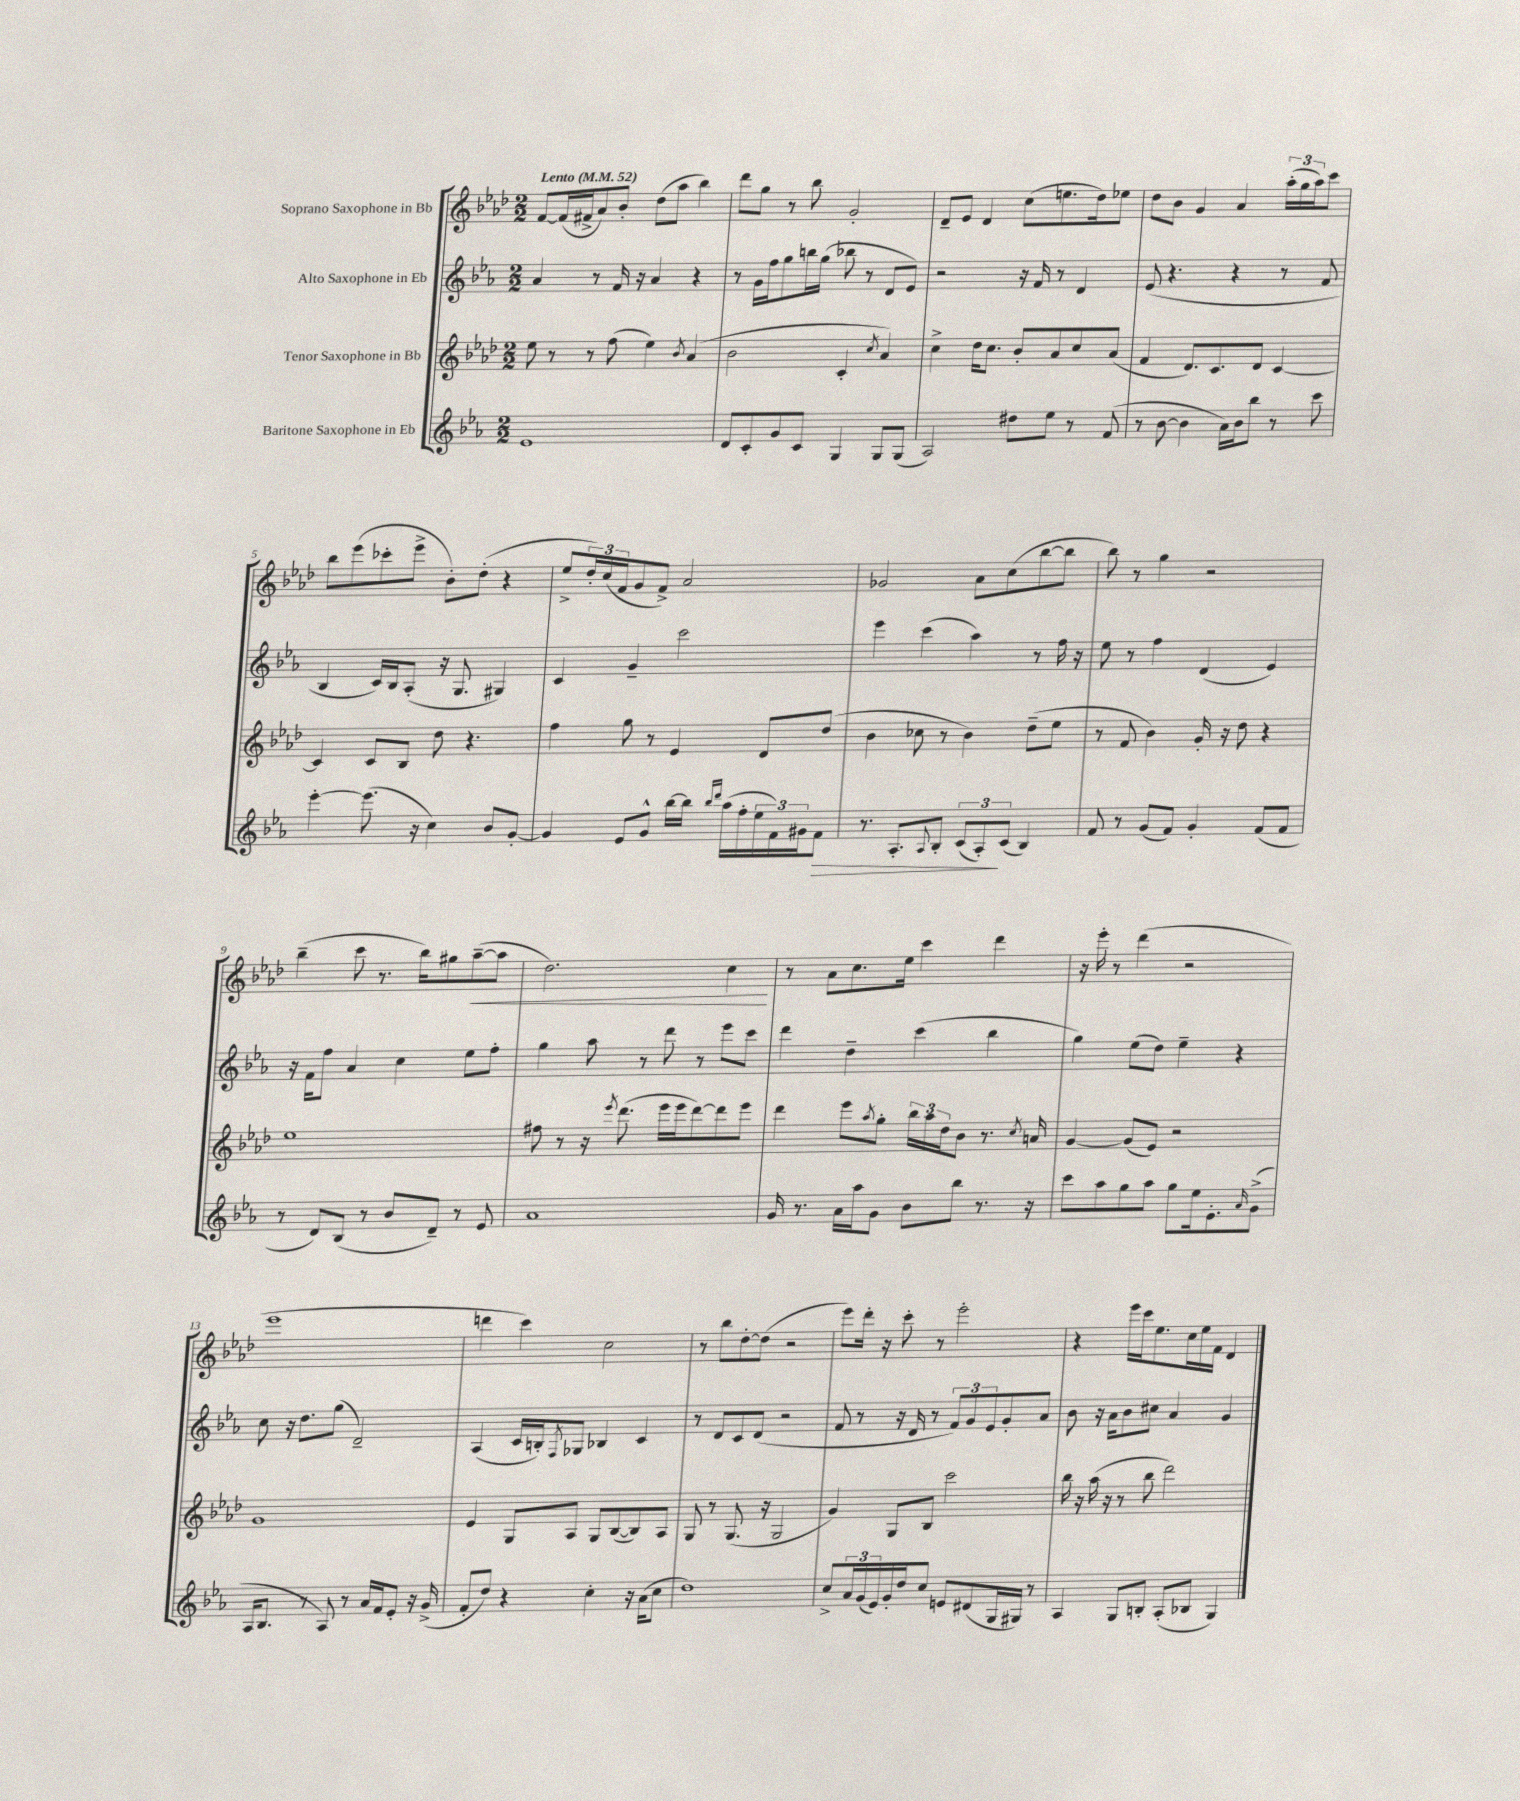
<<
\new StaffGroup <<
\new Staff = "s0" \with { instrumentName = "Soprano Saxophone in Bb" } {
    \clef treble \key aes \major \numericTimeSignature \time 2/2 \tempo "Lento" 4 = 52
    f'8~ f'16( fis'16-> aes'8) bes'8-. des''8( aes''8 bes''4) |
    des'''8 g''8 r8 bes''8 g'2-. |
    des'8-- ees'8 des'4 c''8( e''8. des''16) ees''8 |
    des''8 bes'8 g'4 aes'4 \tuplet 3/2 { aes''16-.( g''16 aes''16) } c'''8 |
    bes''8 ees'''8( ces'''8-. ees'''8-> bes'8-.) des''8-.( r4 |
    ees''8-> \tuplet 3/2 { des''16-.) c''16( f'16 } g'8 f'8->) aes'2 |
    ges'2 aes'8 c''8( bes''8~ bes''8 |
    bes''8) r8 g''4 r2 |
    bes''4--( c'''8 r8. bes''16) gis''8 aes''8~--\<( aes''8 |
    des''2.) c''4\! |
    r8 aes'8 c''8. ees''16 c'''4 des'''4 |
    r16 ees'''16-. r8 des'''4( r2 |
    ees'''1 |
    d'''4 c'''4) c''2 |
    r8 bes''8 des''8~-. des''8( r2 |
    ees'''8) des'''16-. r16 c'''8-. r8 ees'''2-. |
    r4 ees'''16 c'''16 ees''8. c''16 ees''16 f'16 des'4 \bar "|." |
}
\new Staff = "s1" \with { instrumentName = "Alto Saxophone in Eb" } {
    \clef treble \key ees \major \numericTimeSignature \time 2/2
    aes'4 r8 f'16 r16 aes'4 r4 |
    r8 g'16 f''16 g''8 b''16 g''16( bes''8 r8 d'8 ees'8) |
    r2 r16 f'16 r8 d'4 |
    ees'8( r4. r4 r8 f'8 |
    bes4 c'16) bes16 aes8-.( r16 g8. gis4) |
    c'4 g'4-- c'''2 |
    ees'''4 c'''4( aes''4) r8 f''16 r16 |
    ees''8 r8 f''4 d'4( ees'4) |
    r16 f'16 f''8 aes'4 c''4 ees''8 f''8-. |
    g''4 aes''8 r8 d'''8 r8 ees'''8 c'''8 |
    d'''4 d''4-- c'''4( bes''4 |
    g''4) ees''8( d''8) ees''4-- r4 |
    c''8 r16 d''8. g''8( d'2--) |
    aes4( c'16 b16-.) \acciaccatura { f8 } ges8 bes4 c'4 |
    r8 d'8 c'8 d'8( r2 |
    f'8 r8 r16 d'16 r8 \tuplet 3/2 { f'8) g'8 ees'8 } g'8-. aes'8 |
    bes'8 r16 aes'16 bes'8 cis''8 aes'4 g'4 \bar "|." |
}
\new Staff = "s2" \with { instrumentName = "Tenor Saxophone in Bb" } {
    \clef treble \key aes \major \numericTimeSignature \time 2/2
    ees''8 r8 r8 f''8( ees''4) \acciaccatura { bes'8 } aes'4( |
    bes'2 c'4-. \acciaccatura { c''8 } aes'4) |
    c''4-> des''16 c''8. bes'8-. aes'8 c''8 aes'8( |
    f'4 des'8.) c'8. des'8 c'4~ |
    c'4 c'8 bes8 des''8 r4. |
    f''4 g''8 r8 ees'4 des'8 des''8( |
    bes'4 ces''8 r8 bes'4) des''8--( ees''8 |
    r8 f'8 bes'4) g'16-. r16 des''8 r4 |
    ees''1 |
    fis''8 r8 r16 \acciaccatura { ees'''8 } des'''8.( ees'''16 ees'''16 des'''8~) des'''8 ees'''8 |
    des'''4 ees'''8 \acciaccatura { aes''8 } g''8-. \tuplet 3/2 { bes''16 aes''16 des''16 } bes'8 r8. \acciaccatura { c''8 } a'16 |
    g'4~ g'8( ees'8) r2 |
    g'1 |
    ees'4 g8 aes8 g8 bes8~( bes8) aes8 |
    g8 r8 g8.( r16 g2 |
    g'4) g8 bes8 c'''2 |
    bes''16 r16 aes''16( r16 r8 bes''8 des'''2) \bar "|." |
}
\new Staff = "s3" \with { instrumentName = "Baritone Saxophone in Eb" } {
    \clef treble \key ees \major \numericTimeSignature \time 2/2
    ees'1 |
    d'8 c'8-. g'8 c'8 g4 g8 g8( |
    aes2) dis''8 ees''8 r8 f'8( |
    r8 bes'8~ bes'4 aes'16) bes'16 bes''8 r8 c'''8 |
    ees'''4~-. ees'''8.( r16 c''4) bes'8 g'8~-. |
    g'4 ees'8 g'8-^ bes''16~ bes''16 \grace { bes''16 d'''16 } aes''16( f''16-. \tuplet 3/2 { ees''16 f'16) gis'16 } f'8\> |
    r8. aes8.-. \appoggiatura { aes8 } bes8-. \tuplet 3/2 { c'8( aes8-.\!) c'8( } bes4) |
    f'8 r8 g'8( f'8) g'4-. f'8( f'8 |
    r8 d'8) bes8( r8 bes'8 d'8--) r8 ees'8 |
    aes'1 |
    g'16 r8. aes'16 aes''16 g'8 bes'8 bes''8 r8. r16 |
    c'''8 aes''8 g''8 aes''8 g''8 ees''16 ees'8.-. \grace { aes'16 } g'8->( |
    aes16 bes8. r8 aes8) r8 aes'16 f'16 ees'8-. r16 g'16->( |
    f'8-. d''8) r4 c''4-. r16 aes'16( c''8 |
    d''1) |
    c''8-> \tuplet 3/2 { aes'16 g'16( ees'16) } g'16-. d''16 c''8 e'8 dis'8( g16 gis16) r8 |
    aes4 g8 b8-. aes8-.( bes8 g4) \bar "|." |
}
>>
>>
